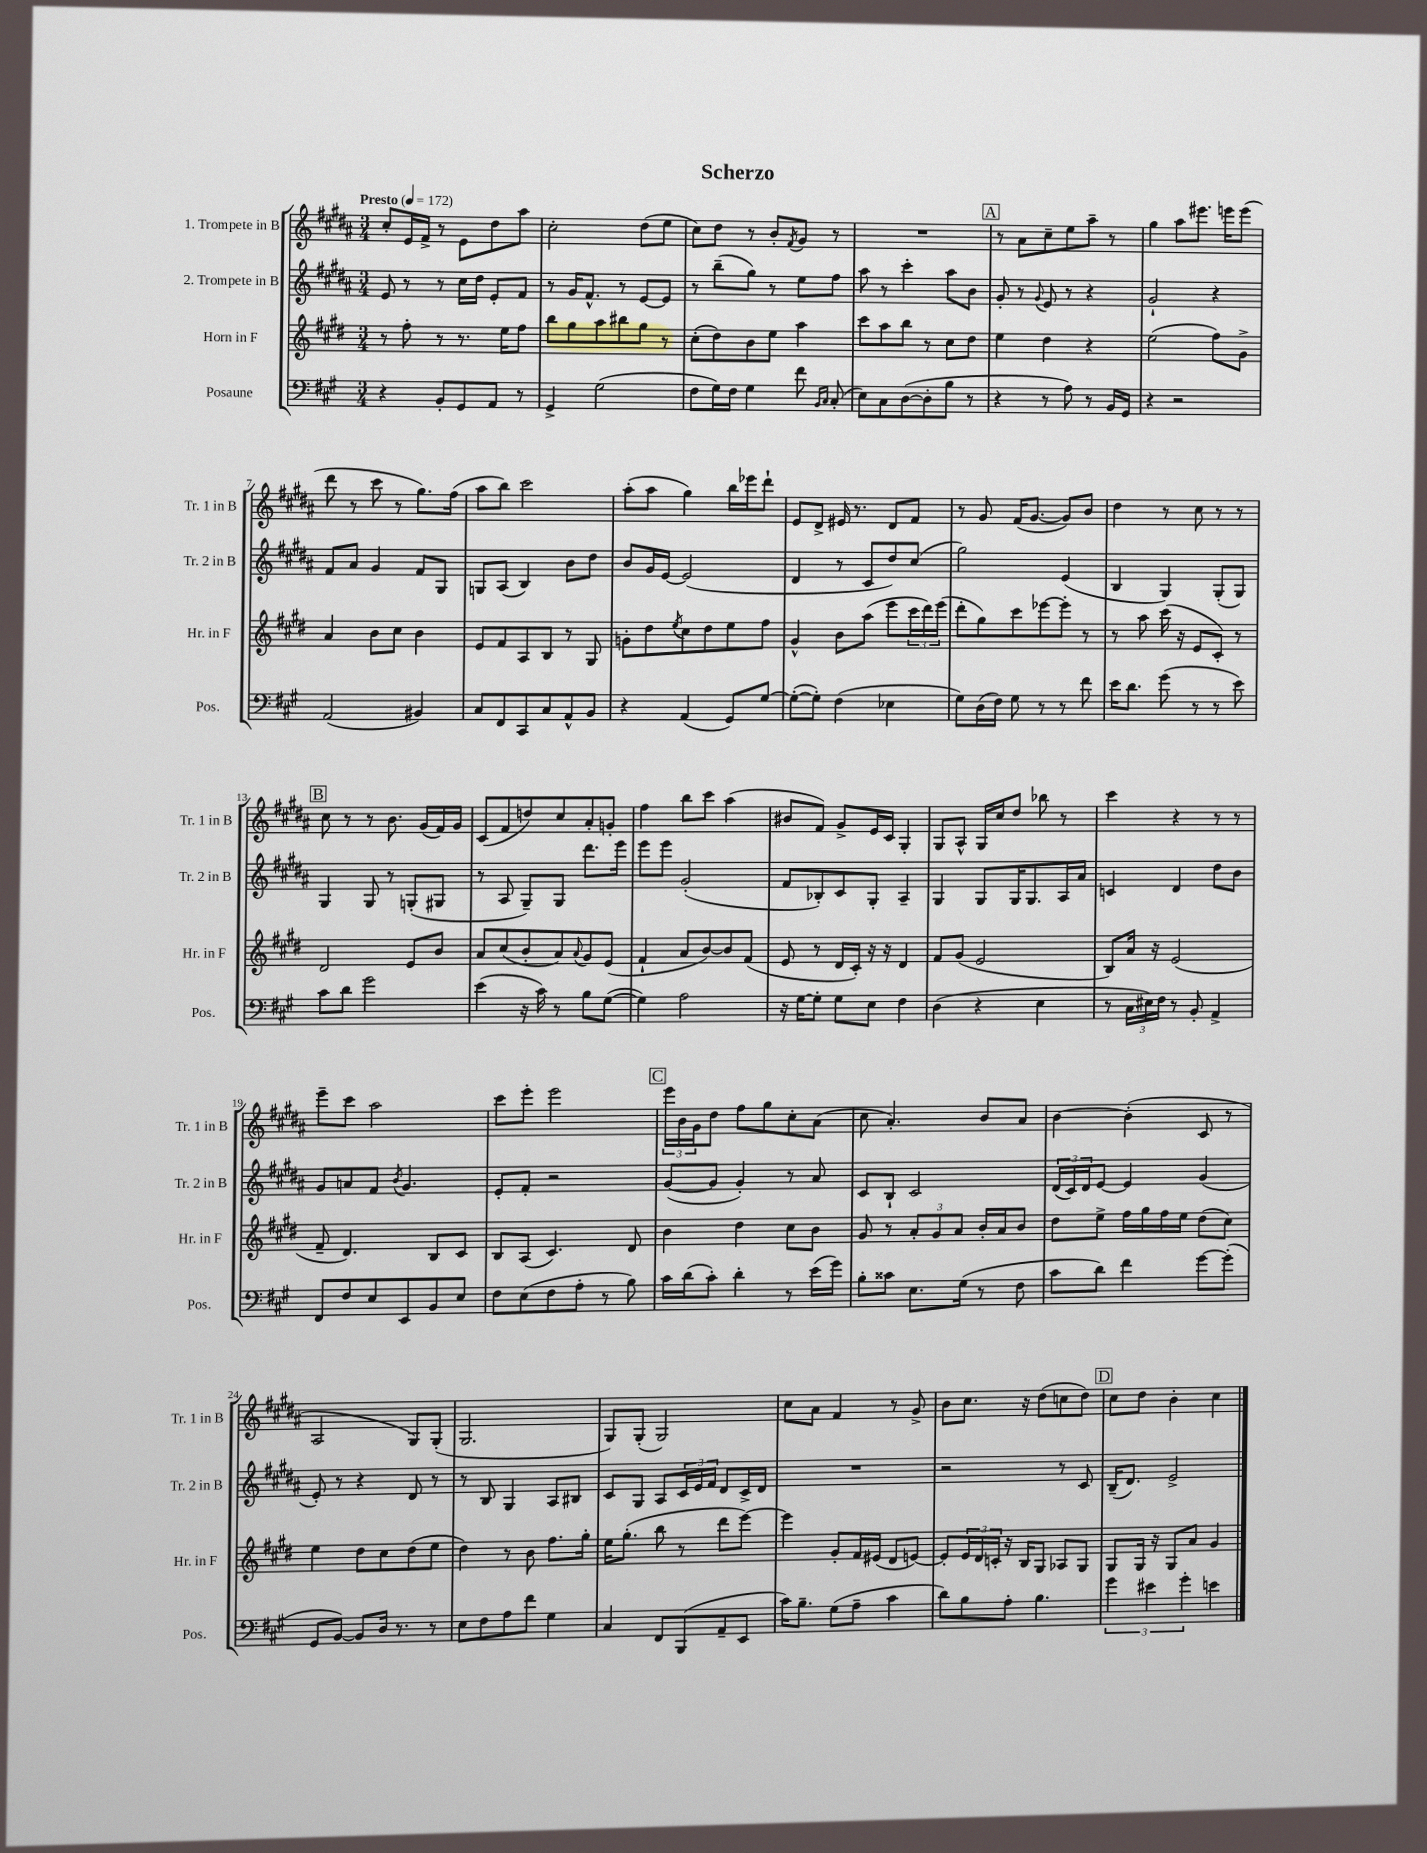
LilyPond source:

\header { title = "Scherzo" }
<<
\new StaffGroup <<
\new Staff = "s0" \with { instrumentName = "1. Trompete in B" shortInstrumentName = "Tr. 1 in B" } {
    \clef treble \key b \major \numericTimeSignature \time 3/4 \tempo "Presto" 4 = 172
    cis''8-. e'16 fis'16-> r8 e'8 dis''8 ais''8 |
    cis''2-. dis''8( e''8 |
    cis''8) dis''8 r8 b'8-. \acciaccatura { fis'8 } gis'8 r8 |
    R2. |
    \mark \markup { \box "A" } r8 ais'8 cis''8-- e''8 ais''8-- r8 |
    gis''4 ais''8 eis'''8. e'''16 e'''8( |
    dis'''8 r8 cis'''8 r8 gis''8.) fis''16( |
    ais''8 b''8) cis'''2 |
    ais''8-.( ais''8 gis''4) b''16 ees'''16 dis'''8-! |
    e'8 dis'8-> eis'16 r8. dis'8 fis'8 |
    r8 gis'8 fis'16( gis'8.~ gis'8) b'8 |
    dis''4 r8 cis''8 r8 r8 |
    \mark \markup { \box "B" } cis''8 r8 r8 b'8. gis'16( fis'16) gis'16 |
    cis'8( fis'8 d''8) cis''8 ais'8-. g'8-. |
    fis''4 b''8 cis'''8 ais''4( |
    bis'8 fis'8) gis'8-> e'16 cis'16 gis4-. |
    gis8 ais8-^ gis16 cis''16 dis''8 bes''8 r8 |
    cis'''4 r4 r8 r8 |
    e'''8-- cis'''8 ais''2 |
    cis'''8 e'''8-. e'''2 |
    \mark \markup { \box "C" } \tuplet 3/2 { e'''16 b'16 gis'16 } dis''8 fis''8 gis''8 cis''8-. ais'8( |
    cis''8 ais'4.-.) b'8 ais'8 |
    b'4~ b'4-.( cis'8 r8 |
    ais2 gis8) gis8-.( |
    gis2. |
    gis8) gis8-.( gis2) |
    cis''8 ais'8 fis'4 r8 gis'8-> |
    b'8 cis''8. r16 dis''8( c''8 dis''8) |
    \mark \markup { \box "D" } cis''8 dis''8 b'4-. cis''4 \bar "|." |
}
\new Staff = "s1" \with { instrumentName = "2. Trompete in B" shortInstrumentName = "Tr. 2 in B" } {
    \clef treble \key b \major \numericTimeSignature \time 3/4
    e'8 r8 r8 cis''16 dis''16 e'8-. fis'8 |
    r8 gis'16 fis'8.-^ r8 e'8~ e'8 |
    r8 b''8--( gis''8) r8 e''8 fis''8 |
    ais''8 r8 cis'''4-. ais''8 b'8 |
    \mark \markup { \box "A" } gis'8-. r8 \appoggiatura { gis'8 } e'8 r8 r4 |
    gis'2-! r4 |
    fis'8 ais'8 gis'4 fis'8 gis8 |
    g8 ais8( b4) b'8 dis''8 |
    b'8 gis'16 e'16~ e'2( |
    dis'4 r8 cis'8 dis''8) cis''8( |
    gis''2) e'4( |
    b4 gis4) gis8-.( gis8) |
    \mark \markup { \box "B" } gis4 gis8 r8 g8-.( gis8 |
    r8 ais8 gis8--) gis8 dis'''8. e'''16 |
    e'''8 e'''8 gis'2-.( |
    fis'8 bes8-.) cis'8 gis8-. ais4-- |
    gis4 gis8 gis16 gis8. ais16 ais'16 |
    c'4 dis'4 dis''8 b'8 |
    gis'8 a'8 fis'8 \acciaccatura { b'8 } gis'4. |
    e'8-. fis'8-. r2 |
    \mark \markup { \box "C" } gis'8~( gis'8 gis'4-.) r8 ais'8 |
    cis'8 b8-! cis'2 |
    \tuplet 3/2 { dis'16( cis'16) dis'16 } e'8~ e'4 gis'4( |
    e'8-.) r8 r4 dis'8 r8 |
    r8 b8 gis4 ais8 bis8 |
    cis'8 gis8 ais8 \tuplet 3/2 { cis'16 e'16 fis'16 } dis'8 cis'16-> dis'16 |
    R2. |
    r2 r8 cis'8 |
    \mark \markup { \box "D" } b16--( dis'8.) e'2-> \bar "|." |
}
\new Staff = "s2" \with { instrumentName = "Horn in F" shortInstrumentName = "Hr. in F" } {
    \clef treble \key e \major \numericTimeSignature \time 3/4
    r8 fis''8-. r8 r8. e''16 fis''8 |
    b''8 gis''8 a''8 bis''8 gis''8 r8 |
    cis''8-.( dis''8) b'8 e''8 a''4 |
    cis'''8 a''8 b''8 r8 cis''8 dis''8 |
    \mark \markup { \box "A" } e''4 dis''4 r4 |
    e''2( fis''8) gis'8-> |
    a'4 b'8 cis''8 b'4 |
    e'8 fis'8 a8 b8 r8 gis8 |
    g'8-. dis''8 \acciaccatura { e''8 } cis''8 dis''8 e''8 fis''8 |
    gis'4-^ b'8 a''8( e'''8 \tuplet 3/2 { cis'''16 dis'''16) e'''16( } |
    dis'''8-. gis''8) cis'''8 ees'''8~ ees'''8-. r8 |
    r8 a''8 cis'''16( r16 e'8 cis'8-.) r8 |
    \mark \markup { \box "B" } dis'2 e'8 b'8 |
    a'8 cis''8( b'8-. a'8) \appoggiatura { a'8 } gis'8 e'8( |
    fis'4-! a'8 b'8~) b'8 fis'8( |
    e'8 r8 dis'16 cis'16-.) r16 r16 dis'4 |
    fis'8 gis'8( e'2 |
    b8) a'16 r16 e'2( |
    fis'8-- dis'4.) b8 cis'8 |
    b8 a8( cis'4.) dis'8 |
    \mark \markup { \box "C" } b'4 dis''4 cis''8 b'8 |
    gis'8 r8 \tuplet 3/2 { a'8-. gis'8 a'8 } b'16-. a'16 b'8 |
    dis''8 e''8-> fis''16 gis''16 fis''16 e''16 dis''8( cis''8) |
    e''4 dis''8 cis''8 dis''8( e''8 |
    dis''4) r8 b'8 fis''8. gis''16-. |
    e''16 gis''8.-.( b''8 r8 dis'''8 e'''8~) |
    e'''4 gis'8-. fis'16 eis'16( dis'8 e'8~) |
    e'8-. \tuplet 3/2 { e'16 dis'16 c'16-. } r16 b16 gis8 aes8 gis8 |
    \mark \markup { \box "D" } gis8 gis16 r16 gis8 a'8 gis'4 \bar "|." |
}
\new Staff = "s3" \with { instrumentName = "Posaune" shortInstrumentName = "Pos." } {
    \clef bass \key a \major \numericTimeSignature \time 3/4
    r4 b,8-. gis,8 a,8 r8 |
    gis,4-> gis2( |
    fis8 gis16) fis16 gis4 fis'8 \grace { b,16 cis16 } cis8-.( |
    e8) cis8 d8~( d8-. b8 r8 |
    \mark \markup { \box "A" } r4 r8 a8) r8 b,16 gis,16 |
    r4 r2 |
    a,2( bis,4) |
    cis8 fis,8 cis,8 cis8 a,8-^ b,8 |
    r4 a,4( gis,8) gis8~ |
    gis8~-.( gis8-.) fis4( ees4 |
    gis8) d16( fis16) gis8 r8 r8 fis'8 |
    e'16 d'8. gis'8( r8 r8 e'8) |
    \mark \markup { \box "B" } cis'8 d'8 gis'2 |
    e'4( r16 cis'16) r8 b8 gis8~( |
    gis4) a2 |
    r16 gis16~ gis8-. gis8 e8 fis4 |
    d4( r4 e4 |
    r8 \tuplet 3/2 { cis16 eis16) fis16 } r8 b,8-. a,4-> |
    fis,8 fis8 e8 e,8 b,8 e8 |
    fis8 e8( fis8 a8-. r8 b8) |
    \mark \markup { \box "C" } cis'16 d'16( cis'8-.) d'4-. r8 e'16( gis'16) |
    b8-. cisis'8 e8. gis16( r8 fis8 |
    cis'8 d'8) fis'4 gis'8~ gis'8-.( |
    gis,8 b,8~) b,8 d16 r8. r8 |
    e8 fis8 a8 fis'8 gis4 |
    cis4 fis,8 b,,8( a,8-- e,8 |
    cis'16) b8.-- gis8( a8-- cis'4 |
    d'8) b8 a8-. b4. |
    \mark \markup { \box "D" } \tuplet 3/2 { gis'4 eis'4 gis'4-. } e'4 \bar "|." |
}
>>
>>
